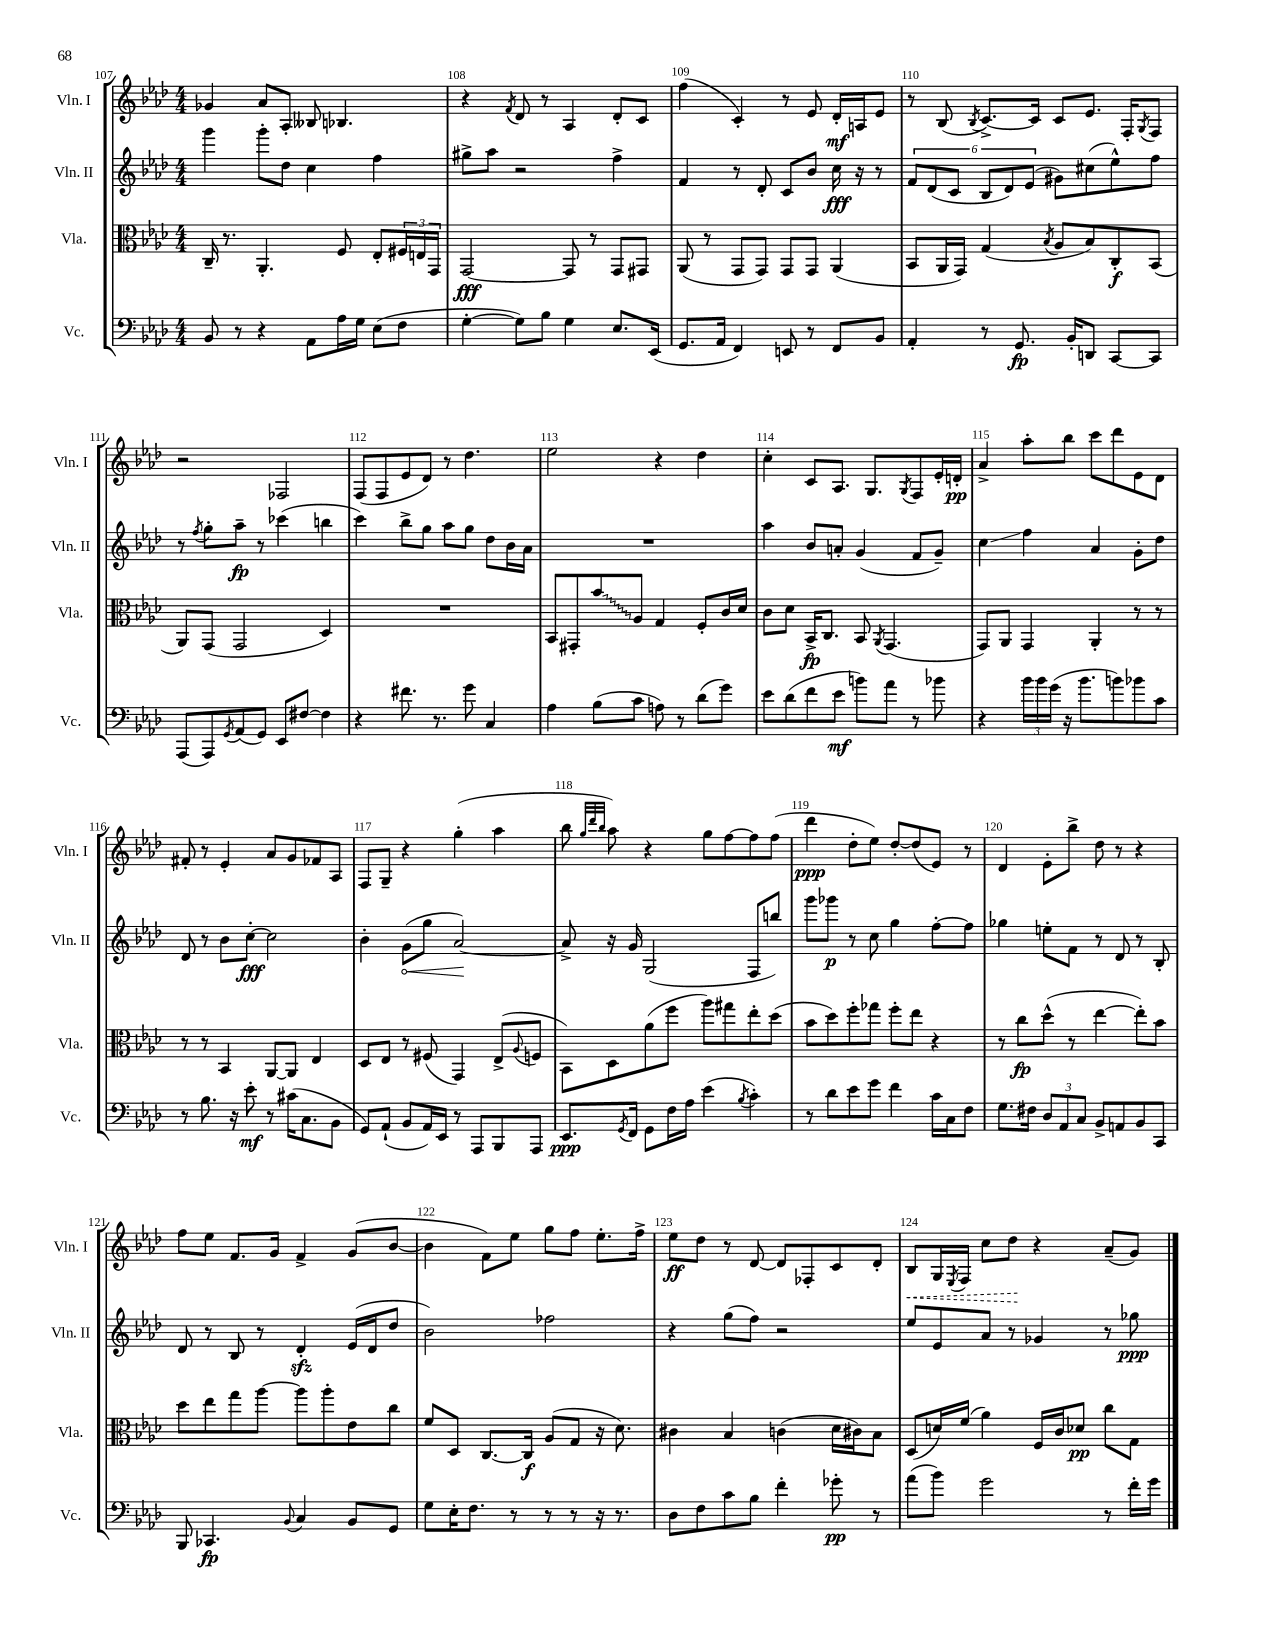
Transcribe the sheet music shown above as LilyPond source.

<<
\new StaffGroup <<
\new Staff = "s0" \with { instrumentName = "Vln. I" shortInstrumentName = "Vln. I" } {
    \clef treble \key aes \major \numericTimeSignature \time 4/4
    ges'4 aes'8 aes8-. beses8 bes4. |
    r4 \acciaccatura { f'8 } des'8 r8 aes4 des'8-. c'8 |
    f''4( c'4-.) r8 ees'8 des'16-.\mf a16 ees'8 |
    r8 bes8( \acciaccatura { bes8 } c'8.~->) c'16 c'8 ees'8. f16-. \acciaccatura { g8 } f8 |
    r2 fes2 |
    f8( f8 ees'8 des'8) r8 des''4. |
    ees''2 r4 des''4 |
    c''4-. c'8 aes8. g8. \acciaccatura { g8 } f8 ees'16-. d'16-.\pp |
    aes'4-> aes''8-. bes''8 c'''8 des'''8 ees'8 des'8 |
    fis'8-. r8 ees'4-. aes'8 g'8 fes'8 aes8 |
    f8 g8-- r4 g''4-.( aes''4 |
    bes''8 \grace { g''32 des'''32 bes''32 } aes''8) r4 g''8 f''8~ f''8 f''8( |
    des'''4\ppp des''8-. ees''8) des''8~-. des''8( ees'8) r8 |
    des'4 ees'8-. bes''8-> des''8 r8 r4 |
    f''8 ees''8 f'8. g'16 f'4-> g'8( bes'8~ |
    bes'4 f'8) ees''8 g''8 f''8 ees''8.-. f''16-> |
    ees''8\ff des''8 r8 des'8~ des'8 fes8-. c'8 des'8-. |
    \once \override Hairpin.style = #'dashed-line bes8\< g16 \acciaccatura { ees8 } f16 c''8 des''8\! r4 aes'8--( g'8) \bar "|." |
}
\new Staff = "s1" \with { instrumentName = "Vln. II" shortInstrumentName = "Vln. II" } {
    \clef treble \key aes \major \numericTimeSignature \time 4/4
    g'''4 g'''8-. des''8 c''4 f''4 |
    gis''8-> aes''8 r2 f''4-> |
    f'4 r8 des'8-. c'8 bes'8 c''16\fff r16 r8 |
    \tuplet 6/4 { f'8 des'8( c'8 bes8 des'8) ees'8( } gis'8) cis''8( ees''8-^) f''8 |
    r8 \acciaccatura { f''8 } g''8-. aes''8--\fp r8 ces'''4( b''4 |
    c'''4) bes''8-> g''8 aes''8 g''8 des''8 bes'16 aes'16 |
    R1 |
    aes''4 bes'8 a'8-. g'4( f'8 g'8--) |
    c''4\glissando f''4 aes'4 g'8-. des''8 |
    des'8 r8 bes'8 c''8~-.\fff c''2 |
    bes'4-. \once \override Hairpin.circled-tip = ##t g'8\<( g''8 aes'2~\!) |
    aes'8-> r16 g'16 g2( f8 b''8) |
    g'''8 ges'''8\p r8 c''8 g''4 f''8~-. f''8 |
    ges''4 e''8-. f'8 r8 des'8 r8 bes8-. |
    des'8 r8 bes8 r8 des'4-.\sfz ees'16( des'16 des''8 |
    bes'2) fes''2 |
    r4 g''8( f''8) r2 |
    ees''8 ees'8 aes'8 r8 ges'4 r8 ges''8\ppp \bar "|." |
}
\new Staff = "s2" \with { instrumentName = "Vla." shortInstrumentName = "Vla." } {
    \clef alto \key aes \major \numericTimeSignature \time 4/4
    c16-- r8. aes,4.-. f8 ees8-. \tuplet 3/2 { fis16 e16 g,16 } |
    g,2~\fff g,8 r8 g,8 gis,8 |
    aes,8( r8 g,8 g,8) g,8 g,8 aes,4( |
    bes,8 aes,16 g,16) g4( \acciaccatura { bes8 } aes8 bes8) c8-.\f bes,8( |
    aes,8) g,8( g,2 des4) |
    R1 |
    bes,8 gis,8-. \once \override Glissando.style = #'zigzag bes'8\glissando aes8 g4 f8-. c'16 des'16 |
    c'8 des'8 bes,16->\fp c8. bes,8 \acciaccatura { aes,8 } g,4.( |
    g,8) aes,8 g,4 aes,4-. r8 r8 |
    r8 r8 bes,4 aes,8~ aes,8 ees4 |
    des8 ees8 r8 fis8( g,4) ees8->( \appoggiatura { aes8 } f8 |
    bes,8) des8 aes'8( f''8 aes''8) gis''8 ees''8-. des''8( |
    bes'8 des''8) f''8-. ges''8 f''8-. ees''8 r4 |
    r8 c''8\fp des''8-^( r8 ees''4~ ees''8-.) bes'8 |
    des''8 ees''8 g''8 aes''8~ aes''8 aes''8-. ees'8 c''8 |
    f'8 des8 c8.~ c16\f aes8( g8 r16 des'8.) |
    cis'4 bes4 c'4( des'16 cis'16) bes8 |
    des8( d'16) f'16( aes'4) f16 c'16 des'8\pp c''8 g8 \bar "|." |
}
\new Staff = "s3" \with { instrumentName = "Vc." shortInstrumentName = "Vc." } {
    \clef bass \key aes \major \numericTimeSignature \time 4/4
    bes,8 r8 r4 aes,8 aes16 g16 ees8( f8 |
    g4~-. g8) bes8 g4 ees8. ees,16( |
    g,8. aes,16 f,4) e,8 r8 f,8 bes,8 |
    aes,4-. r8 g,8.\fp bes,16-. d,8 c,8~ c,8 |
    aes,,8( aes,,8) \acciaccatura { g,8 } aes,8( g,8) ees,8 fis8~ fis4 |
    r4 fis'8. r8. g'8 c4 |
    aes4 bes8( c'8 a8) r8 des'8( g'8) |
    ees'8 des'8( f'8 ees'8\mf b'8) aes'8 r8 bes'8 |
    r4 \tuplet 3/2 { bes'16 bes'16 g'16( } r16 bes'8. b'8) bes'8 c'8 |
    r8 bes8. r16 ees'8-.\mf r8 cis'16( c8. bes,8 |
    g,8) aes,8-!( bes,8 aes,16) ees,16 r8 aes,,8 bes,,8 aes,,8 |
    ees,8.\ppp \acciaccatura { g,8 } f,16 g,8 f16 aes16 ees'4( \acciaccatura { bes8 } c'4-.) |
    r8 des'8 ees'8 g'8 f'4 c'16 c16 f8 |
    g8. fis16 \tuplet 3/2 { des8 aes,8 c8 } bes,8-> a,8 bes,8 c,8 |
    bes,,8 ces,4.\fp \appoggiatura { bes,8 } c4 bes,8 g,8 |
    g8 ees16-. f8. r8 r8 r8 r16 r8. |
    des8 f8 c'8 bes8 f'4-. ges'8-.\pp r8 |
    aes'8( bes'8) g'2 r8 f'16-. g'16 \bar "|." |
}
>>
>>
\layout { \context { \Score currentBarNumber = #107 \override BarNumber.break-visibility = ##(#f #t #t) barNumberVisibility = #all-bar-numbers-visible } }
